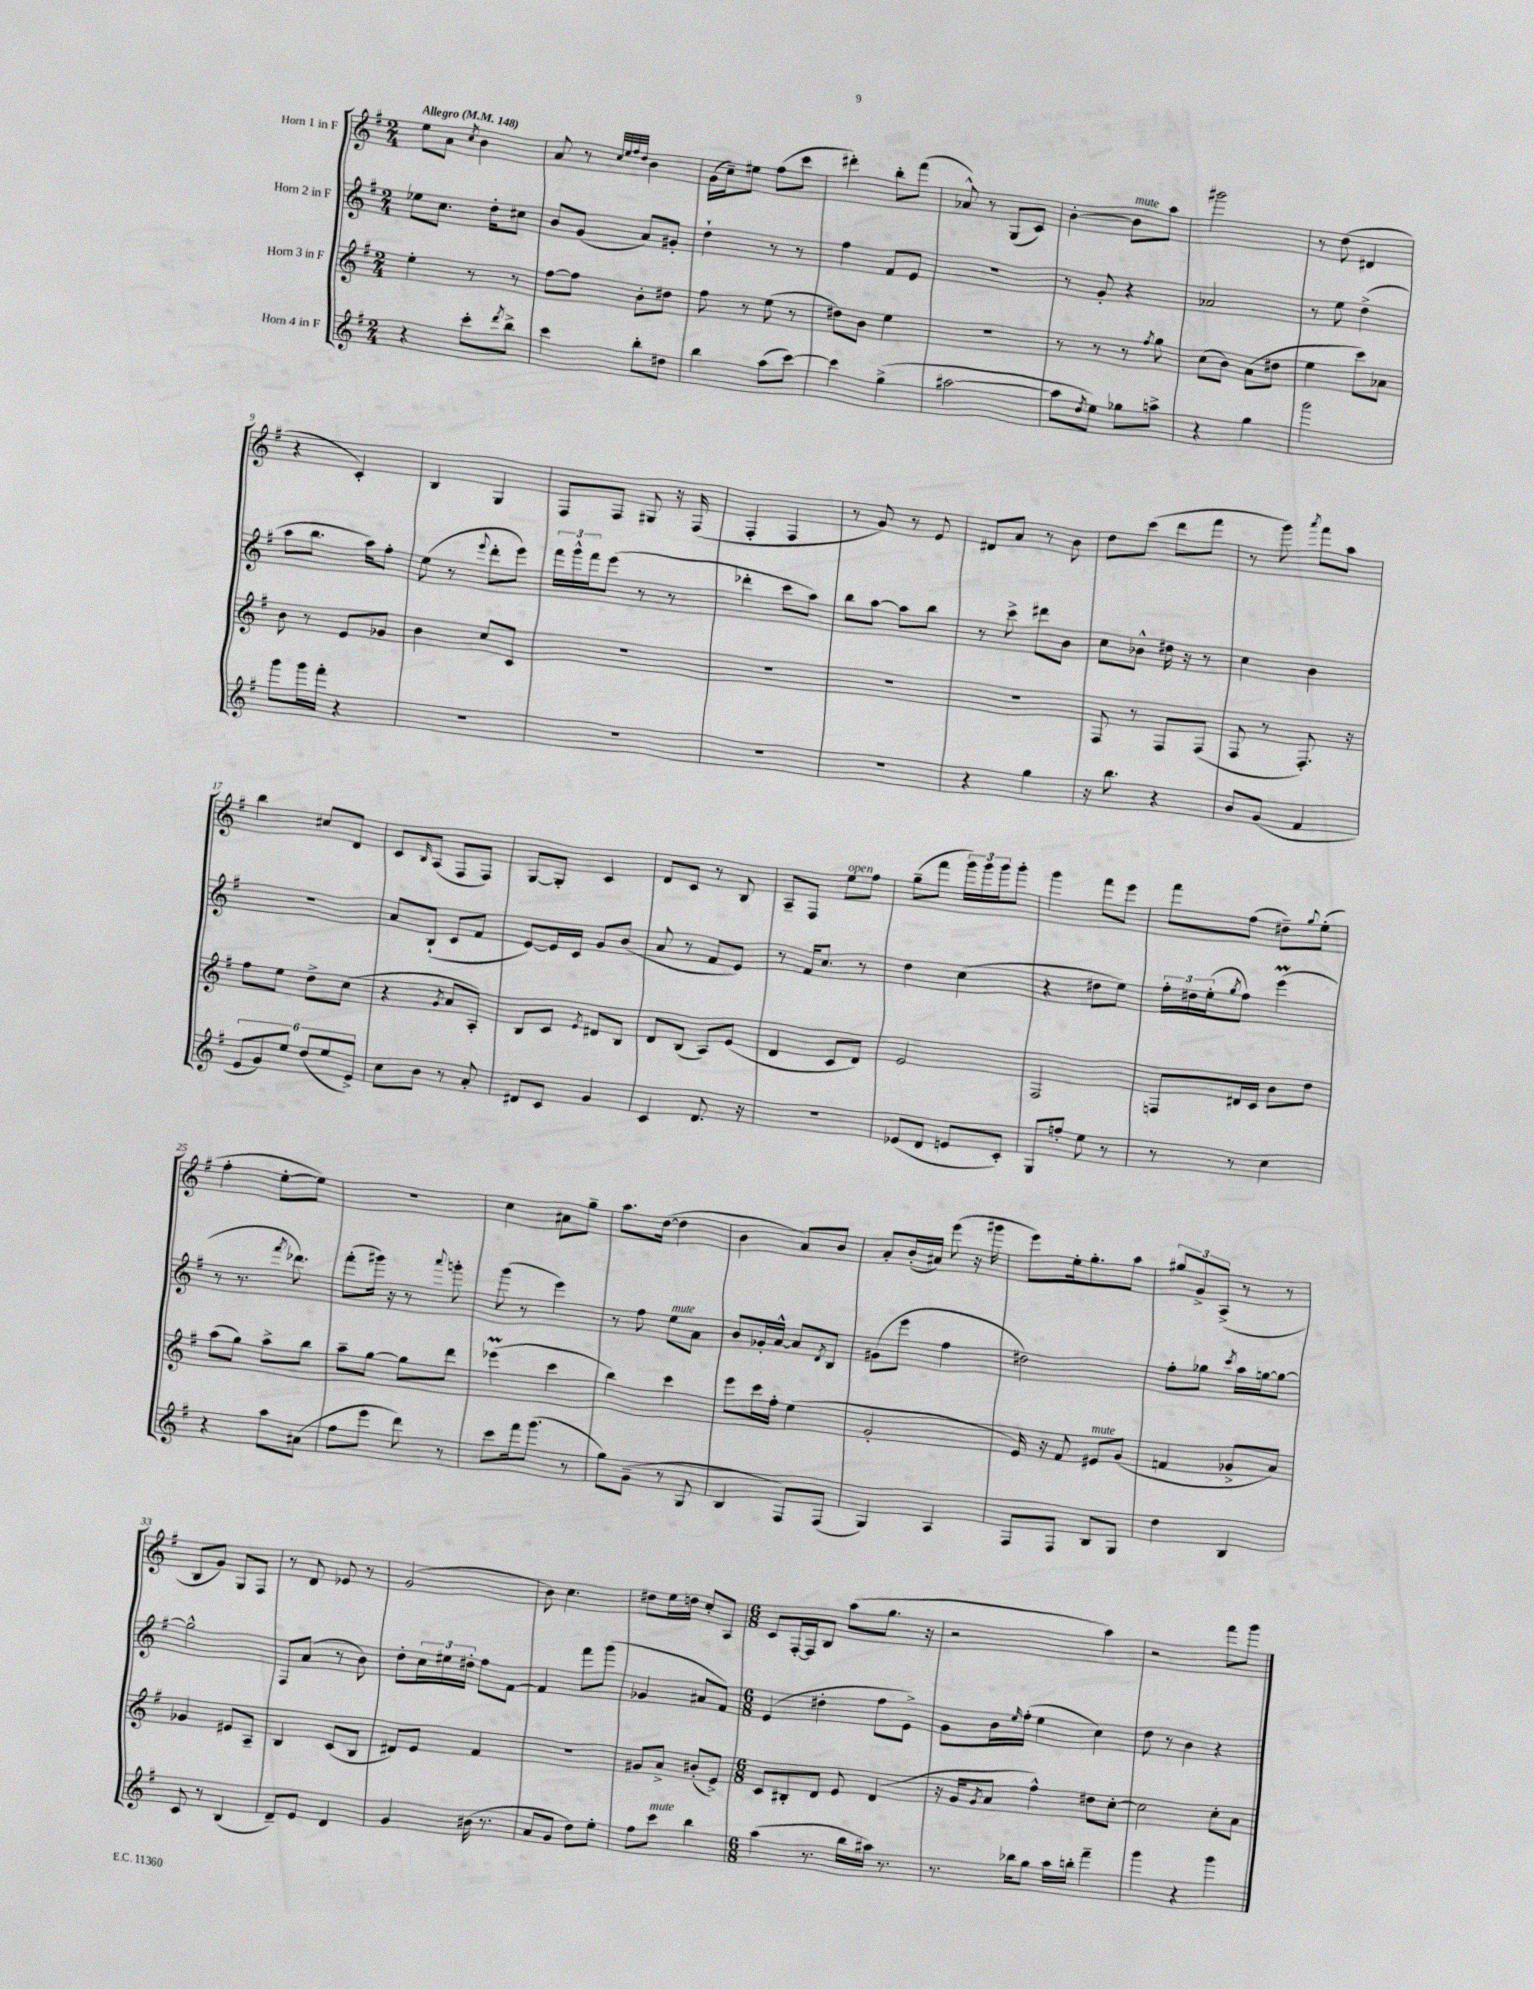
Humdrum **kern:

**kern	**kern	**kern	**kern
*part4	*part3	*part2	*part1
*staff4	*staff3	*staff2	*staff1
*I"Horn 4 in F	*I"Horn 3 in F	*I"Horn 2 in F	*I"Horn 1 in F
*clefG2	*clefG2	*clefG2	*clefG2
*k[f#]	*k[f#]	*k[f#]	*k[f#]
*M2/4	*M2/4	*M2/4	*M2/4
*MM148	*MM148	*MM148	*MM148
=1	=1	=1	=1
!	!	!	!LO:TX:a:B:t=Allegro
4r	4ee'\	8ee-X\L	8ee\L
.	.	8.cc\J	8a\J
.	.	.	8qcc/
8ccc'\L	8r	.	4b\
.	.	16dd'\KL	.
8qddd/	.	.	.
8bb^\J	8r	8cc#X\J	.
=2	=2	=2	=2
4ccc\	[8ff#\L	8b/L	8a/
.	8ff#\J]	(8g/J	8r
.	.	.	32qqcc/LLL
.	.	.	32qqee/
.	.	.	32qqff#/
.	.	.	32qqdd/JJJ
8bb'\L	8b'\L	8a/L)	4b\
8dd#X\J	8dd#X\J	8g#X'/J	.
=3	=3	=3	=3
4bb\	8ff#\	4dd`\	(16g\LL
.	.	.	16cc~\J)
.	8r	.	8ee#X\J
(8aa\L	(8ee\	8r	(8ff#\L
[8ccc\J)	8r	8r	8ccc\J
=4	=4	=4	=4
4ccc\]	8dd#X\L)	4ff#\	4ddd#X'\)
.	8b\J	.	.
(4gg^\	4ee\	8f#/L	8bb'\L
.	.	8e/J	(8fff#\J
=5	=5	=5	=5
[2aa#X\	2r	2r	8a-X^^/)
.	.	.	8r
.	.	.	(8G/L
.	.	.	8c/J)
=6	=6	=6	=6
8aa#\L]	8r	8r	[4b'\
8qdd/	.	.	.
8ee\J)	8r	8g'/	.
!	!	!	!LO:TX:a:i:t=mute
8gg-X\L	8r	4r	8b\L]
.	8qff#/	.	.
8aan^\J	8gg\	.	8aa\J
=7	=7	=7	=7
4r	(8cc\L	2a-X/	2ggg#X\
.	8b\J)	.	.
4gg\	(8a\L	.	.
.	8dd#X\J	.	.
=8	=8	=8	=8
2ggg\	4ee\	8r	8r
.	.	8ee\	(8dd\
.	8ccc\L)	(4dd^\	4d#X/
.	8a-X\J	.	.
!!LO:LB:g=z
=9	=9	=9	=9
8ggg\L	8b\	8aa\L	4r
16ggg\L	8r	8.bb\J	.
16fff#'\JJ	.	.	.
4r	8e/L	.	4c'/)
.	.	16aa\KL)	.
.	8g-X/J	8ff#'\J	.
=10	=10	=10	=10
2r	4b\	(8ee\	4B/
.	.	8r	.
.	.	8qqeee/	.
.	8cc/L	8ddd'\L	4G/
.	8c/J	8eee\J)	.
=11	=11	=11	=11
2r	2r	24fff#\LL	8F#/L
.	.	24ggg^^\	.
.	.	24fff#\J	.
.	.	(8eee\J	8F#/J
.	.	8r	8G#X/
.	.	8r	16r
.	.	.	(16F#/
=12	=12	=12	=12
2r	2r	4ddd-X'\	4F#'/
.	.	8ccc\L	4F#/
.	.	8aa\J)	.
=13	=13	=13	=13
2r	2r	8bb\L	8r
.	.	[8aa\J	8g/)
.	.	8aa\L]	8r
.	.	8bb\J	8e/
=14	=14	=14	=14
4r	2r	8r	8d#X/L
.	.	8ccc^\	8a/J
4gg\	.	8ddd#X\L	8r
.	.	8b\J	8b\
=15	=15	=15	=15
16r	8F#/	8cc\L	8dd\L
8.bb\	.	.	.
.	8r	8b-X^^\J	(8ccc\J
4r	8F#/L	16dd#X\	8ddd\L
.	.	16r	.
.	(8F#/J	8r	8fff#\J
=16	=16	=16	=16
8b/L	8F#/	4cc\	8r
(8g/J	8r	.	8ggg\)
.	.	.	8qaaa/
4f#/	8.F#'/)	4b\	8fff#\L
.	.	.	8aa\J
.	16r	.	.
!!LO:LB:g=z
=17	=17	=17	=17
12e/L	8ff#\L	2r	4bb\
12g/)	.	.	.
.	8ee\J	.	.
12ee/J	.	.	.
(12dd/L	8dd^\L	.	8cc#X/L
12ee/	.	.	.
.	(8cc\J	.	8d/J
12e^/J)	.	.	.
=18	=18	=18	=18
8cc\L	4r	8a/L	8c/L
.	.	.	16qqB/
8b\J	.	(8B`/J	(8A/J
.	8qg/	.	.
8r	8a/L	8c/L	8F#/L
8a'/	8A'/J)	8f#/J	8F#/J)
=19	=19	=19	=19
8d#X/L	8B/L	[8e/L)	[8G/L
8c/J	8c/J	16e/L]	8G'/J]
.	.	16c/JJ	.
.	8qe/	.	.
4g/	8d#X/L	8g/L	4c/
.	8B/J	(8b/J	.
=20	=20	=20	=20
4c/	8d/L	8a/	8d/L
.	(8B/J	8r	8c/J
8.d/	8A/L)	8f#/L	8r
.	(8e/J	8e/J)	8B/
16r	.	.	.
=21	=21	=21	=21
2r	4d/	8r	8A~/L
.	.	16f#/KL	8F#/J
.	.	8.cc/J	.
!	!	!	!LO:TX:a:i:t=open
.	8c/L	.	8ee\L
.	8d/J)	8r	8ff#\J
=22	=22	=22	=22
(8e-X/L	2e/	4dd\	(8gg~\L
8d/J	.	.	8fff#\J
8en/L	.	(4cc\	24ggg\LL)
.	.	.	24ggg\
.	.	.	24ggg\J
8c'/J)	.	.	8ggg'\J
=23	=23	=23	=23
8G/L	2F#/	4r	4ggg\
8ffn'/J	.	.	.
8ee\	.	8dd#X\L	8fff#\L
8r	.	8ee\J)	8eee\J
=24	=24	=24	=24
8r	8Fn/L	24ff#'\LL	8fff#\L
.	.	24dd#X\	.
.	.	(24ee'\J	.
.	.	8qgg/	.
8r	16d#X/L	8ff#\J)	(8ff#\J
.	16c/JJ	.	.
4cc\	8b\L	(4eeeM\	8dd#X~\L)
.	.	.	8qqgg/
.	8dd\J	.	(8ee'\J
!!LO:LB:g=z
=25	=25	=25	=25
4r	(8aa\L	8r	4ff#'\
.	8gg\J)	8.r	.
8aa\L	8aa^\L	.	[8ee'\L
.	.	8qfff#/	.
.	.	8.ddd-X\)	.
(8a#X\J	8bb\J	.	8ee\J])
=26	=26	=26	=26
8ff#\L	8aa~\L	(8fff#'\L	2r
8eee\J	[8gg\J	16ggg#X\Jk)	.
.	.	16r	.
8ddd\)	8gg\L]	8r	.
.	.	8qqaaa/	.
8r	8ddd\J	8gggn'\	.
=27	=27	=27	=27
8ccc\L	(4eee-XM\	(8ggg\	4cc\
16fff#\k	.	8r	.
(8.ggg\J	.	.	.
.	4ccc\	4eee\)	8a#X\L
8r	.	.	8gg~\J
=28	=28	=28	=28
8gg\L)	4bb\)	8r	8.aa\L
(8g~\J	.	8ff#\	.
.	.	.	([16dd\Jk
!	!	!LO:TX:a:i:t=mute	!
8r	4ccc\	8ee\L	4dd\]
8G/	.	8a\J	.
=29	=29	=29	=29
4B/	8eee\L	8b/L	4b\
.	16ccc\L	16g-X'/L	.
.	16ff#'\JJ	[16a^^/JJ	.
8F#/L)	(4ee\	8a/L]	8a/L)
.	.	8qd/	.
(8F#/J	.	8B/J	8b/J
=30	=30	=30	=30
4G/)	2g'/	(8g#X\L	8a'/L
.	.	8eee\J	(16b'/L
.	.	.	16a#X/JJ)
4A/	.	4ff#\	(8eee\
.	.	.	16r
.	.	.	16ggg#X\
=31	=31	=31	=31
8F#/L	16e/)	2dd#X\)	8eee\L)
.	16r	.	.
8F#/J	8f#/	.	16ee'\k
.	.	.	8.gg'\
!	!LO:TX:a:i:t=mute	!	!
8B/L	8e#X/L	.	.
8G/J	(8g/J	.	8aa\J
=32	=32	=32	=32
4dd\	4fn/	8ff#'\L	12gg#X/L
.	.	.	12g^/
.	.	8gg-X\J	.
.	.	.	(12A^/J
.	.	8qccc/	.
4B/	8g-X^/L	16aa\LL	8r
.	.	[16ggn\J	.
.	8a/J)	8gg\J_	8r
!!LO:LB:g=z
=33	=33	=33	=33
8c/	4g-X/	2gg^^\]	8B/L
8r	.	.	8g/J)
(4B/	8e#X/L	.	8G/L
.	8A~/J	.	8F#/J
=34	=34	=34	=34
8d~/L)	4B/	8F#/L	8r
8e/J	.	(8a/J	8d/
4d/	(8c/L	8r	8e-X/
.	8B/J	8b\)	8r
=35	=35	=35	=35
4g/	8d#X/L)	8dd'\L	(2g/
.	8e/J	24cc\L	.
.	.	24ee#X\	.
.	.	24dd#X'\JJ	.
(16b#X\	4f#/	8ff#\L	.
8.r	.	.	.
.	.	[8f#\J	.
=36	=36	=36	=36
8a/L	2r	4f#/]	8b\)
8g/J	.	.	4.cc\
8dd\L)	.	8fff#\L	.
8ee'\J	.	(8ggg\J	.
=37	=37	=37	=37
8ff#\L	8g#X/L	4g-X/	8dd#X\L
!LO:TX:a:i:t=mute	!	!	!
8ccc\J	8a^/J	.	16ee\L
.	.	.	16ddn\JJ
4bb\	(8b#X'/L	8a#X/L	8cc'/L
.	8e^/J)	8f#/J)	8A/J
=38	=38	=38	=38
*M6/8	*M6/8	*M6/8	*M6/8
(4aa\	8c/L	(4e/	8c/L
.	8B#X'/	.	[16F#'/L
.	.	.	16F#/J]
8.r	8d/J	4dd#X'\	8B/J
.	8e/	.	(8aa\L
16bb\LL	.	.	.
16aa#X\JJ)	(4d/	8ff#\L	8.gg\J
8.r	.	.	.
.	.	8e^\J)	.
.	.	.	16r
=39	=39	=39	=39
8.r	16r	8g\L	2r
.	16g/KL	.	.
.	8qg/	.	.
.	8a/J	16b\L	.
.	.	16qqee/	.
16bb-X\KL	.	(16ff#'\JJ	.
8gg\J	4ff#^^\)	4ee\	.
16aa\LL	.	.	.
16bbn'\JJ	.	.	.
4fff#~\	8dd#X\L	4cc\)	4aa\)
.	[8cc'\J	.	.
=40	=40	=40	=40
4ggg\	2cc\]	8dd\	2r
.	.	8r	.
4r	.	4b\	.
4ggg\	8cc'\L	4r	8fff#\L
.	8a\J	.	8ggg\J
==	==	==	==
*-	*-	*-	*-
